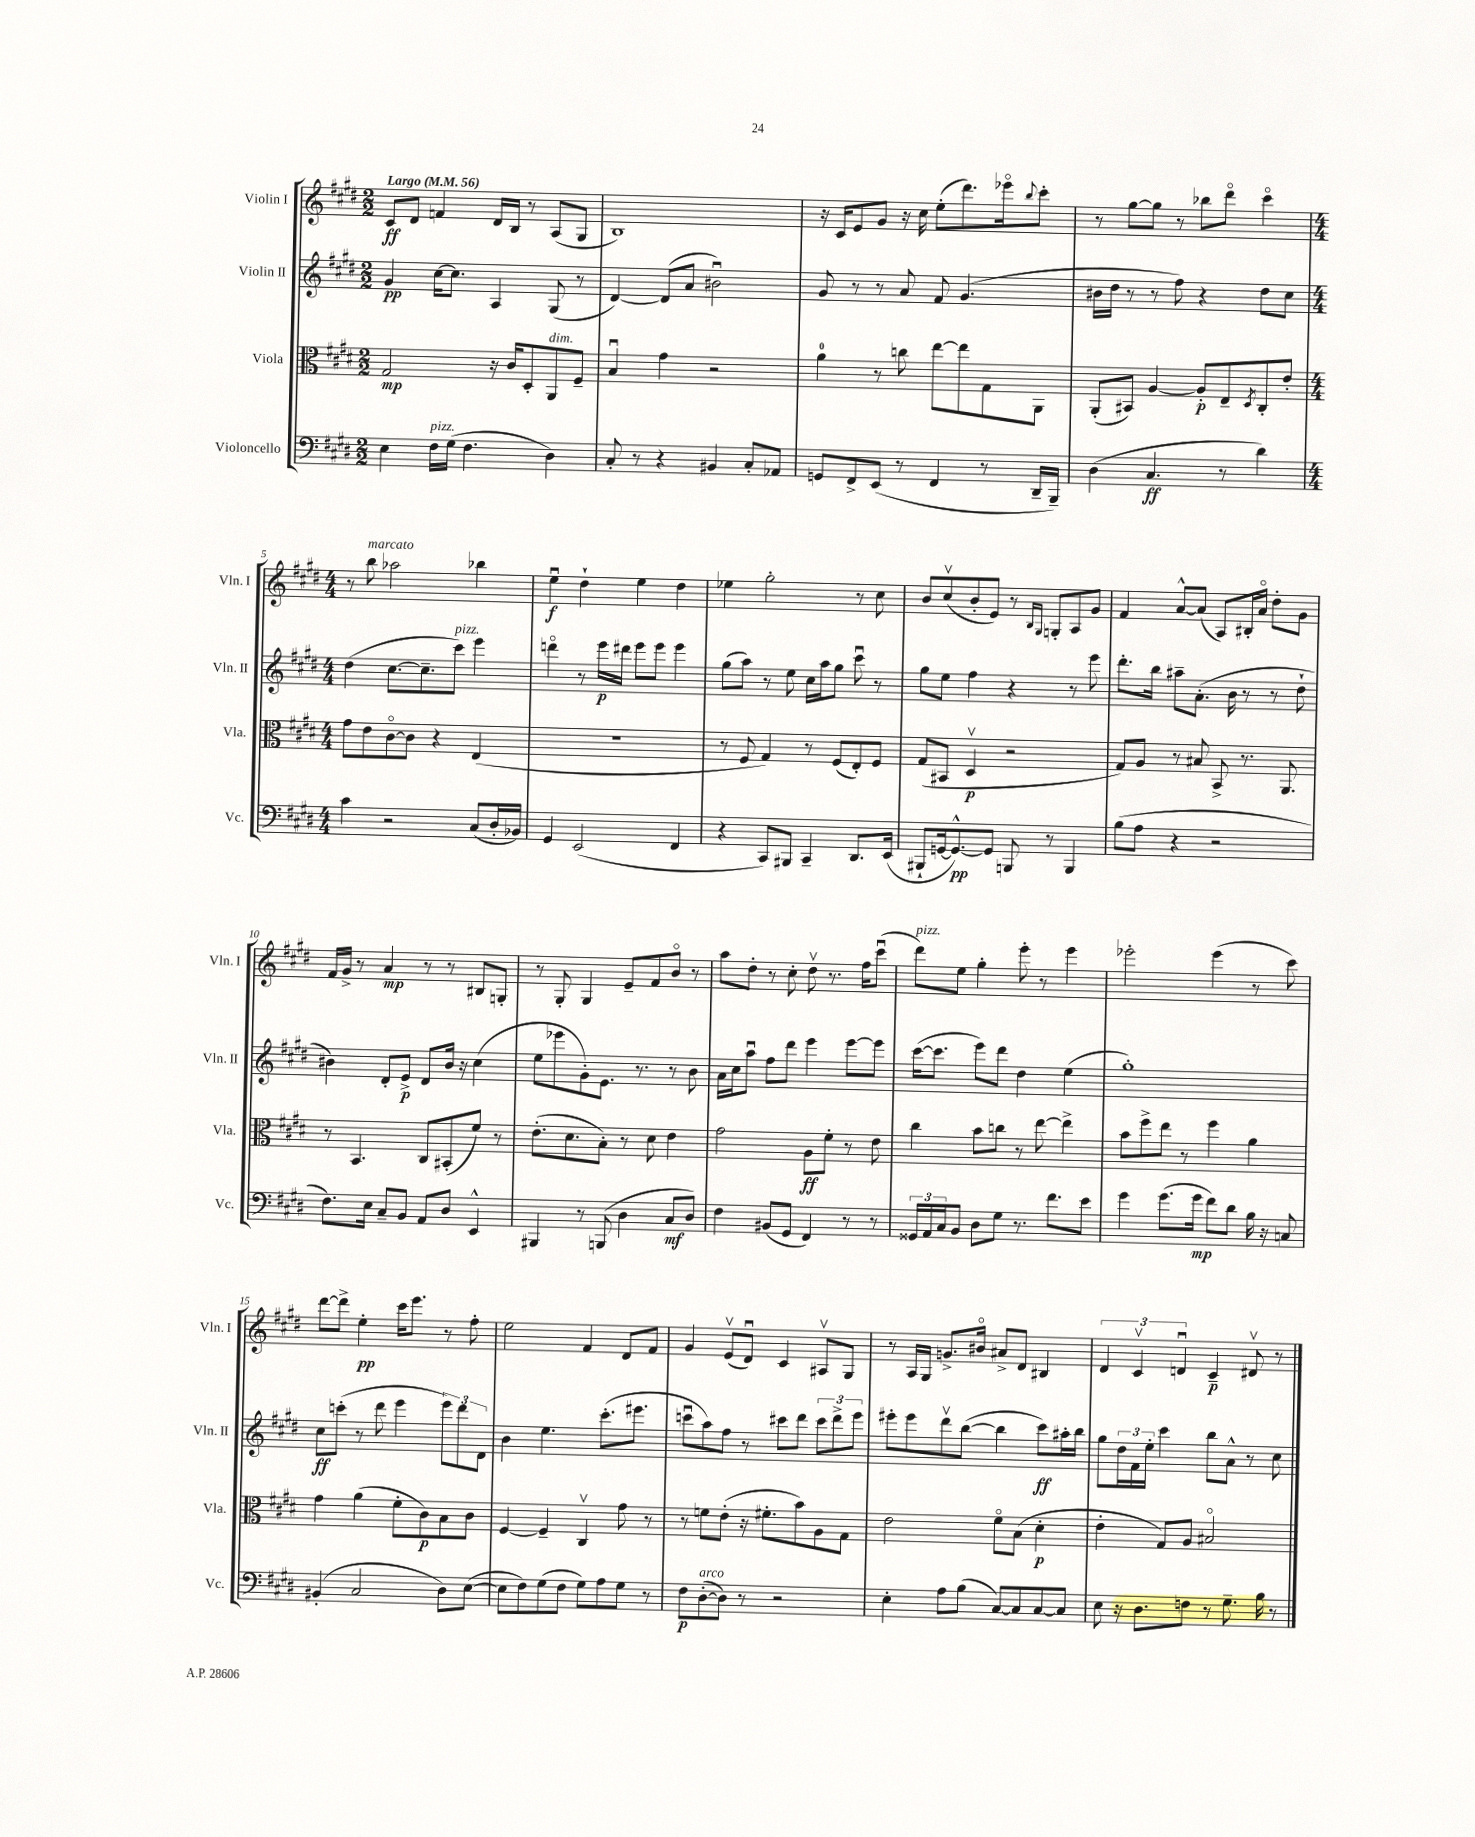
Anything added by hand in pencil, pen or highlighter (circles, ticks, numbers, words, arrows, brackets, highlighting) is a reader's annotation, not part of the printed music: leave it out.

**kern	**kern	**kern	**kern
*staff4	*staff3	*staff2	*staff1
*clefF4	*clefC3	*clefG2	*clefG2
*k[f#c#g#d#]	*k[f#c#g#d#]	*k[f#c#g#d#]	*k[f#c#g#d#]
*M2/2	*M2/2	*M2/2	*M2/2
*MM56	*MM56	*MM56	*MM56
4E	2G#	4g#	8c#
.	.	.	8d#
16F#	.	[16cc#	4f
(16G#	.	8.cc#]	.
4.F#	.	.	.
.	16r	4A	16d#
.	16c#	.	16B
.	8D#'	.	8r
4D#)	8AA	(8G#	(8A
.	8F#~	8r	8G#
=	=	=	=
8C#'	4Bu	[4d#)	1B)
8r	.	.	.
4r	4g#	(8d#]	.
.	.	8a	.
4BB#	2r	2b#u)	.
8C#'	.	.	.
8AA-	.	.	.
=	=	=	=
8GG	4a	8g#	16r
.	.	.	16c#
8FF#^	.	8r	8e
(8EE	8r	8r	8g#
8r	8cc	8a	16r
.	.	.	16cc#
4FF#	[8ee	8f#	(8ee'
.	8ee]	(4.g#	8.ddd#)
8r	8G#	.	.
.	.	.	16eee-o
.	.	.	8qqbb
16DD#~	8AA	.	8ccc#'
16BBB~)	.	.	.
=	=	=	=
(4D#	(8AA'	16b#	8r
.	.	16dd#	.
.	8BB#)	8r	[8gg#
4.C#	[4A	8r	8gg#]
.	.	8ff#)	8r
.	8A']	4r	8bb-
8r	8E~	.	8ddd#o
.	8qD#	.	.
4d#)	8C#'	8dd#	4ccc#o
.	8e'	8cc#	.
=	=	=	=
*M4/4	*M4/4	*M4/4	*M4/4
4c#	8g#	(4dd#	8r
.	8e	.	8bb
2r	[8c#o	[8.cc#	2aa-
.	8c#]	.	.
.	.	8.cc#~]	.
.	4r	.	.
.	.	8ccc#)	.
(8C#	(4E	4eee	4bb-
16D#'	.	.	.
16BB-)	.	.	.
=	=	=	=
4GG#	1r	4dddo	4eeu
(2EE	.	8r	4dd#`
.	.	16eee	.
.	.	16ddd#	.
.	.	8eee	4ee
.	.	8eee	.
4FF#	.	4eee	4dd#
=	=	=	=
4r	8r	(8gg#	4ee-
.	8F#	8aa)	.
8CC#)	4G#)	8r	2gg#'
8BBB#	.	8ee	.
4CC#~	8r	16cc#	.
.	.	16aa	.
.	(8F#	8gg#	.
8.DD#	8E')	8ccc#u	8r
.	8F#	8r	8cc#
(16EE	.	.	.
=	=	=	=
8BBB#`	(8G#	8gg#	8b
[16GG	8BB#	8ee	(8cc#v
8.GG^^_)	.	.	.
.	4D#v	4ff#	8b'
8GG]	.	.	8e)
8BBB	2r	4r	8r
.	.	.	16qqB
.	.	.	16qqG#
8r	.	.	8G'
4BBB	.	8r	8A
.	.	8eee	8g#
=	=	=	=
(8B	8G#)	8.ddd#'	4f#
8A	8A	.	.
.	.	16bb	.
4r	8r	8aa#~	[8a^^
.	8B#	(8.a'	(8a]
2r	8BB^	.	8A)
.	.	16b	.
.	8.r	8r	16B#'
.	.	.	16ao
.	.	8r	8dd#'
.	8.AA	.	.
.	.	8dd#`	8g#
=	=	=	=
8.F#)	8r	4b#)	16f#
.	.	.	16g#^
.	4.BB	.	8r
16E	.	.	.
8C#~	.	8d#'	4a
8BB	.	8e^	.
8AA	8C#	8d#	8r
8D#	(8BB#'	16b#	8r
.	.	16r	.
4EE^^	8f#)	(4cc#	8B#
.	8r	.	8G'
=	=	=	=
4BBB#	(8.e'	8ee	8r
.	.	8eee-	8G#'
.	8.d#	.	.
8r	.	8g#')	4G#
(8BBB	8B')	8.e	.
4D#	8r	.	8e~
.	.	8.r	.
.	8d#	.	8f#
8C#	4e	8r	8bo
8D#)	.	8b	8r
=	=	=	=
4F#	2g#	16a	8aa
.	.	16cc#	.
.	.	8aau	8dd#'
(8BB#	.	8ff#	8r
8GG#	.	8ddd#	8cc#'
4FF#)	8A	4eee	8dd#v
.	8f#'	.	8.r
8r	8r	[8eee	.
.	.	.	16ff#
8r	8e	8eee]	(8ccc#u
=	=	=	=
24GG##	4cc#	([16ccc#	8ddd#)
24AA	.	.	.
.	.	8.ccc#]	.
24C#	.	.	.
8BB	.	.	8ee
8D#	8b	8eee)	4gg#'
8G#	8cc	8ddd#	.
8.r	8r	4dd#	8eee'
.	[8ee	.	8r
8.f#	.	.	.
.	4ee^]	(4ee	4eee
8e	.	.	.
=	=	=	=
4g#	8b	1gg#')	2eee-'
.	8ff#^	.	.
(8.g#	8ee	.	.
.	8r	.	.
16g#	.	.	.
8f#)	4ff#	.	(4eee-
8d#	.	.	.
16B	4a	.	8r
16r	.	.	.
8C	.	.	8ccc#)
=	=	=	=
(4BB#'	4g#	8cc#	[8ddd#
.	.	(8ccc'	8ddd#^]
2C#	(4a	8r	4ee'
.	.	8ddd#	.
.	8f#'	4eee	16ccc#
.	.	.	8.eee
.	8c#)	.	.
8D#)	8B	12eee)	8r
.	.	12ddd#	.
([8E	8c#	.	8ff#'
.	.	12d#	.
=	=	=	=
8E]	[4F#	4b	2ee
8F#)	.	.	.
(8G#	4F#~]	4.ee	.
8F#	.	.	.
8G#)	4C#v	.	4f#
8A	.	(8.ccc#'	.
8G#	8g#	.	8d#
.	.	8.eee#	.
8r	8r	.	8f#
=	=	=	=
8F#	8r	8cccu	4g#
([8D#'	8f	8aa)	.
8D#])	(8e'	8ff#	(8ev
8r	16r	8r	8d#u)
.	8.f#'	.	.
2r	.	8ccc#	4c#
.	8b)	8ddd#	.
.	8A	12ccc#	8A#v
.	.	12ddd#^	.
.	8G#	.	8G#
.	.	12eee	.
=	=	=	=
4E'	2e	8eee#'	8r
.	.	8eee#	16A
.	.	.	16G#
8A	.	8ddd#v	8.g^
(8B	.	([8bb	.
.	.	.	16b#o
[8C#)	8f#o	4bb]	8a#^
8C#]	(8B	.	8d#
[8C#	4d#'	8ccc#)	4B#
8C#]	.	16aa#'	.
.	.	16bb	.
=	=	=	=
8E	4e'	8gg#	6d#
16r	.	24dd#	.
.	.	24f#	6c#v
8.D#	.	.	.
.	.	24ee'	.
.	8G#)	4ccc#	.
.	.	.	6du
8F	8A	.	.
8r	2B#o	8bb	4c#~
8.G#~	.	8a^^	.
.	.	8r	8d#v
16B	.	.	.
8r	.	8cc#	8r
==	==	==	==
*-	*-	*-	*-
